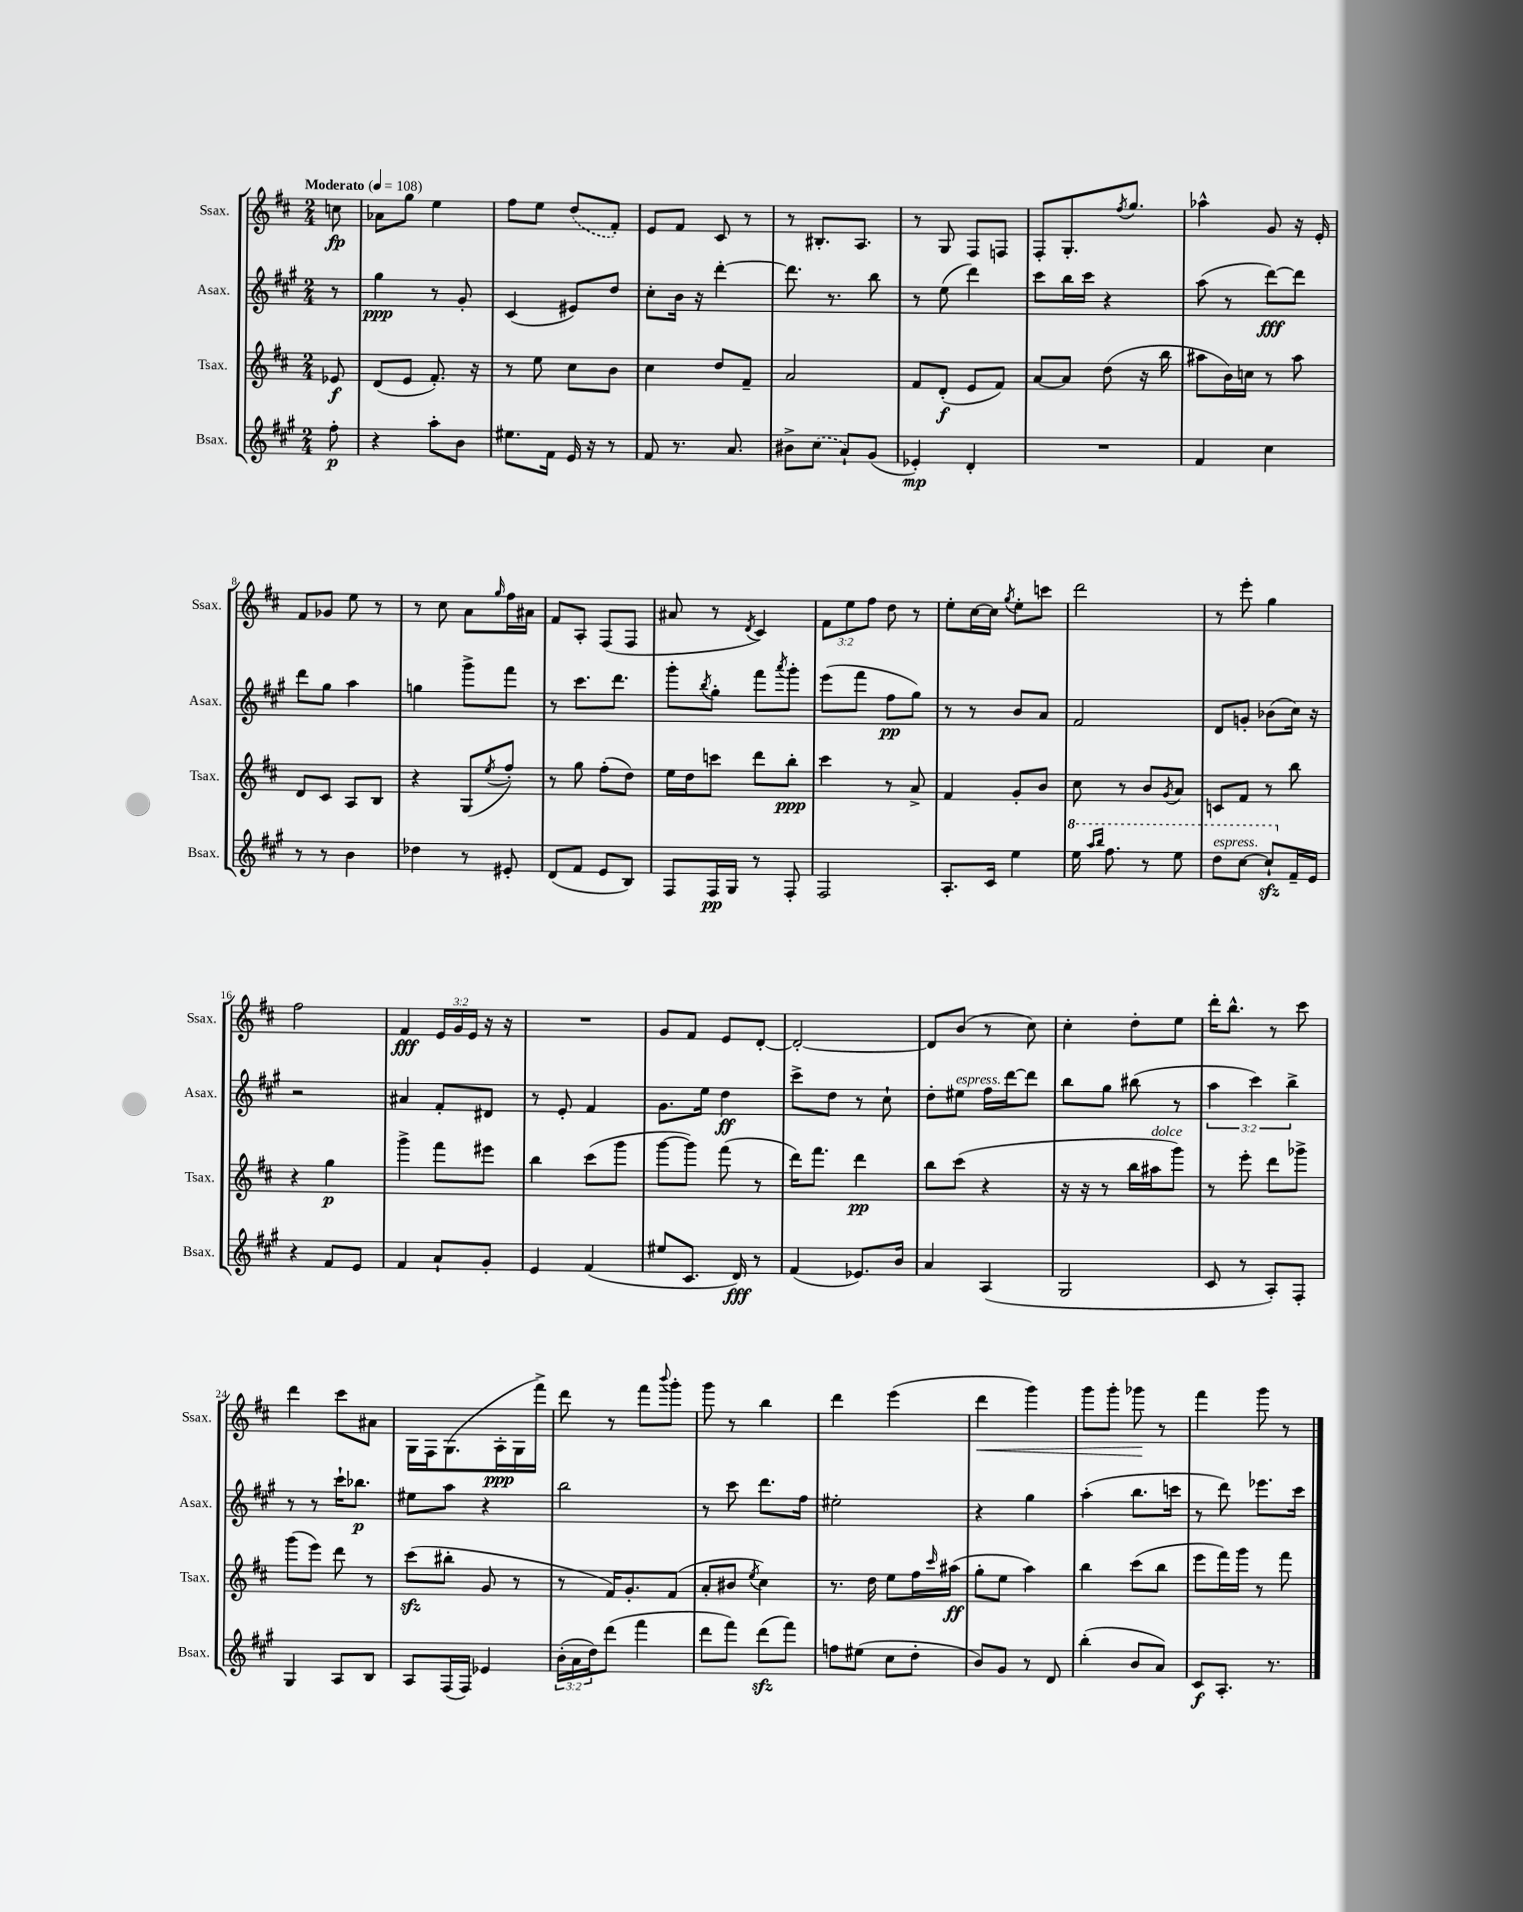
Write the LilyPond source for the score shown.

<<
\new StaffGroup <<
\new Staff = "s0" \with { instrumentName = "Ssax." shortInstrumentName = "Ssax." } {
    \clef treble \key d \major \numericTimeSignature \time 2/4 \override Staff.TupletNumber.text = #tuplet-number::calc-fraction-text \partial 8 \tempo "Moderato" 4 = 108
    c''8\fp |
    aes'8 g''8 e''4 |
    fis''8 e''8 \once \slurDashed d''8( fis'8-.) |
    e'8 fis'8 cis'8 r8 |
    r8 bis8.-. a8. |
    r8 g8 fis8 f8 |
    fis8-. g8.-. \acciaccatura { fis''8 } g''8. |
    aes''4-^ g'8 r16 e'16-. |
    fis'8 ges'8 e''8 r8 |
    r8 cis''8 a'8 \grace { g''16 } fis''16 ais'16 |
    fis'8 a8-. fis8( fis8 |
    ais'8 r8 \acciaccatura { d'8 } cis'4) |
    \tuplet 3/2 { fis'8 e''8 fis''8 } d''8 r8 |
    e''8-. cis''16~ cis''16 \acciaccatura { g''8 } e''8-. c'''8 |
    d'''2 |
    r8 e'''8-. g''4 |
    fis''2 |
    fis'4\fff \tuplet 3/2 { e'16 g'16 e'16 } r16 r16 |
    R2 |
    g'8 fis'8 e'8 d'8~-. |
    d'2~-. |
    d'8 b'8( r8 cis''8) |
    cis''4-. d''8-. e''8 |
    d'''16-. b''8.-^ r8 cis'''8 |
    d'''4 cis'''8 ais'8 |
    g16 fis16 g8.( a16-.\ppp g16 fis'''16->) |
    d'''8 r8 fis'''8 \appoggiatura { b'''8 } g'''8-. |
    g'''8 r8 b''4 |
    d'''4 e'''4( |
    d'''4\< g'''4) |
    g'''8 g'''8-. ges'''8\! r8 |
    fis'''4 g'''8 r8 \bar "|." |
}
\new Staff = "s1" \with { instrumentName = "Asax." shortInstrumentName = "Asax." } {
    \clef treble \key a \major \numericTimeSignature \time 2/4 \override Staff.TupletNumber.text = #tuplet-number::calc-fraction-text \partial 8
    r8 |
    gis''4\ppp r8 gis'8-. |
    cis'4( eis'8) d''8 |
    cis''8-. b'16 r16 d'''4~-. |
    d'''8. r8. b''8 |
    r8 e''8( d'''4) |
    cis'''8 b''16 cis'''16 r4 |
    a''8( r8 d'''8~\fff) d'''8 |
    d'''8 gis''8 a''4 |
    g''4 gis'''8-> fis'''8 |
    r8 cis'''8. d'''8. |
    gis'''8-. \acciaccatura { b''8 } gis''8-. fis'''8 \acciaccatura { a'''8 } gis'''8-. |
    e'''8( fis'''8 fis''8\pp gis''8) |
    r8 r8 b'8 a'8 |
    fis'2 |
    d'8 g'8-. bes'8( cis''16) r16 |
    r2 |
    ais'4 fis'8-. dis'8 |
    r8 e'8-. fis'4 |
    gis'8. e''16 d''4\ff |
    cis'''8-> d''8 r8 cis''8-! |
    d''8-. eis''8^\markup { \italic "espress." } fis''16 d'''16~ d'''8 |
    b''8 gis''8 bis''8( r8 |
    \tuplet 3/2 { a''4 cis'''4) b''4-> } |
    r8 r8 cis'''16-! bes''8.\p |
    eis''8 a''8 r4 |
    b''2 |
    r8 cis'''8 d'''8. fis''16 |
    eis''2-. |
    r4 gis''4 |
    a''4-.( b''8. c'''16 |
    r8 d'''8) ees'''8. cis'''16 \bar "|." |
}
\new Staff = "s2" \with { instrumentName = "Tsax." shortInstrumentName = "Tsax." } {
    \clef treble \key d \major \numericTimeSignature \time 2/4 \partial 8
    ees'8\f |
    d'8( e'8 fis'8.-.) r16 |
    r8 e''8 cis''8 b'8 |
    cis''4 d''8 fis'8-- |
    a'2 |
    fis'8 d'8-.\f( e'8 fis'8) |
    a'8~ a'8 d''8( r16 b''16 |
    ais''8 b'16) c''16 r8 ais''8 |
    d'8 cis'8 a8 b8 |
    r4 g8( \acciaccatura { e''8 } fis''8-.) |
    r8 g''8 fis''8-.( d''8) |
    e''16 d''16 c'''8 d'''8 b''8-.\ppp |
    cis'''4 r8 a'8-> |
    fis'4 g'8-. b'8 |
    cis''8 r8 b'8 \acciaccatura { g'8 } a'8 |
    c'8 fis'8 r8 b''8 |
    r4 g''4\p |
    g'''4-> fis'''8 eis'''8 |
    b''4 cis'''8( g'''8 |
    g'''8~ g'''8) fis'''8( r8 |
    d'''16) fis'''8. d'''4\pp |
    b''8 cis'''8( r4 |
    r16 r16 r8 b''16 ais''16^\markup { \italic "dolce" } g'''8) |
    r8 e'''8-. d'''8 ges'''8-> |
    g'''8( e'''8) d'''8 r8 |
    cis'''8\sfz( bis''8-. g'8 r8 |
    r8 fis'16) g'8.-. fis'8( |
    a'8-. bis'8 \acciaccatura { e''8 } cis''4) |
    r8. d''16 e''8 fis''16 \grace { cis'''16 } ais''16\ff( |
    g''8-. e''8 a''4) |
    b''4 cis'''8( b''8 |
    e'''8 fis'''16) g'''16 r8 fis'''8 \bar "|." |
}
\new Staff = "s3" \with { instrumentName = "Bsax." shortInstrumentName = "Bsax." } {
    \clef treble \key a \major \numericTimeSignature \time 2/4 \override Staff.TupletNumber.text = #tuplet-number::calc-fraction-text \partial 8
    fis''8-.\p |
    r4 a''8-. b'8 |
    eis''8. fis'16 e'16 r16 r8 |
    fis'8 r8. a'8. |
    bis'8-> \once \slurDashed cis''8( a'8-!) gis'8( |
    ees'4-.\mp) d'4-. |
    R2 |
    fis'4 cis''4 |
    r8 r8 b'4 |
    des''4 r8 eis'8-. |
    d'8( fis'8 e'8 b8) |
    fis8 fis16\pp gis16 r8 fis8-. |
    fis2 |
    a8.-. cis'16 e''4 |
    \ottava #1 e'''16 \grace { a'''16 b'''16 } fis'''8. r8 e'''8 |
    d'''8^\markup { \italic "espress." } cis'''8~ cis'''8-!\sfz \ottava #0 fis'16-- e'16 |
    r4 fis'8 e'8 |
    fis'4 a'8-! gis'8-. |
    e'4 fis'4( |
    eis''8 cis'8. d'16\fff) r8 |
    fis'4( ees'8.) b'16 |
    a'4 a4( |
    gis2 |
    cis'8 r8 a8-.) fis8-. |
    gis4 a8 b8 |
    a8 fis16( fis16) ees'4 |
    \tuplet 3/2 { b'16-.( a'16 d''16) } d'''8( fis'''4 |
    d'''8 fis'''8) d'''8\sfz( fis'''8) |
    f''8 eis''8( cis''8 d''8-. |
    b'8) gis'8 r8 d'8 |
    b''4-.( b'8 a'8) |
    cis'8\f a8.-. r8. \bar "|." |
}
>>
>>
